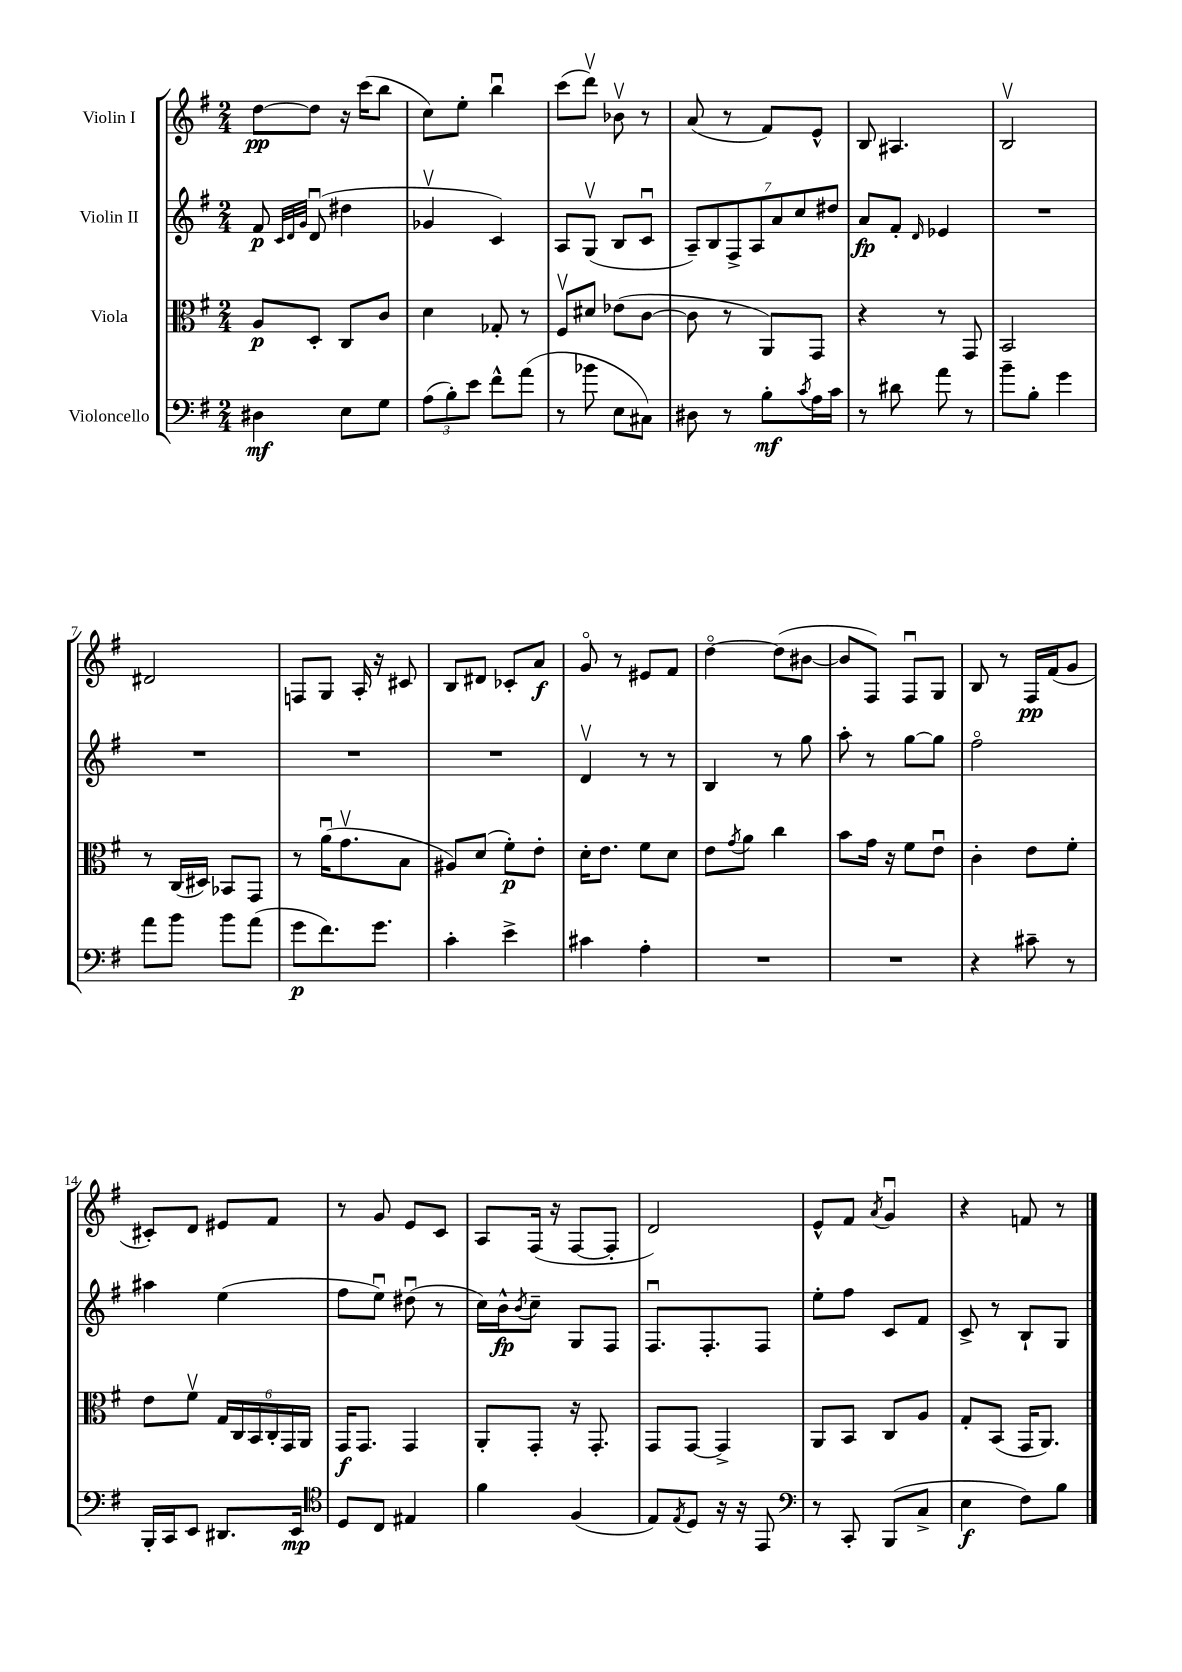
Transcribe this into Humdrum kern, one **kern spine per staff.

**kern	**dynam	**kern	**dynam	**kern	**dynam	**kern	**dynam
*part4	*part4	*part3	*part3	*part2	*part2	*part1	*part1
*staff4	*staff4	*staff3	*staff3	*staff2	*staff2	*staff1	*staff1
*I"Violoncello	*	*I"Viola	*	*I"Violin II	*	*I"Violin I	*
*clefF4	*	*clefC3	*	*clefG2	*	*clefG2	*
*k[f#]	*	*k[f#]	*	*k[f#]	*	*k[f#]	*
*M2/4	*	*M2/4	*	*M2/4	*	*M2/4	*
=1	=1	=1	=1	=1	=1	=1	=1
4D#X\	mf	8A/L	p	8f#/	p	[8dd\L	pp
.	.	.	.	32qqc/LLL	.	.	.
.	.	.	.	32qqd/	.	.	.
.	.	.	.	32qqg/JJJ	.	.	.
.	.	8D'/J	.	(8du/	.	8dd\J]	.
8E\L	.	8C/L	.	4dd#X\	.	16r	.
.	.	.	.	.	.	(16ccc\KL	.
8G\J	.	8c/J	.	.	.	8bb\J	.
=2	=2	=2	=2	=2	=2	=2	=2
(12A\L	.	4d\	.	4g-Xv/	.	8cc\L)	.
12B'\)	.	.	.	.	.	.	.
.	.	.	.	.	.	8ee'\J	.
12e\J	.	.	.	.	.	.	.
8f#^^\L	.	8G-X'/	.	4c/)	.	4bbu\	.
(8a\J	.	8r	.	.	.	.	.
=3	=3	=3	=3	=3	=3	=3	=3
8r	.	8F#v/L	.	8A/L	.	(8ccc\L	.
8b-X\	.	8d#X/J	.	(8Gv/J	.	8dddv\J)	.
8E\L	.	(8e-X\L	.	8B/L	.	8b-Xv\	.
8C#X\J)	.	[8c\J	.	8cu/J	.	8r	.
=4	=4	=4	=4	=4	=4	=4	=4
8D#X\	.	8c\]	.	14A~/L)	.	(8a/	.
.	.	.	.	14B/	.	.	.
8r	.	8r	.	.	.	8r	.
.	.	.	.	14F#^/	.	.	.
.	.	.	.	14A/	.	.	.
8B'\L	mf	8AA/L)	.	.	.	8f#/L)	.
.	.	.	.	14a/	.	.	.
.	.	.	.	14cc/	.	.	.
8qc/	.	.	.	.	.	.	.
16A\L	.	8GG/J	.	.	.	8e^^/J	.
.	.	.	.	14dd#X/J	.	.	.
16c\JJ	.	.	.	.	.	.	.
=5	=5	=5	=5	=5	=5	=5	=5
8r	.	4r	.	8a/L	fp	8B/	.
8d#X\	.	.	.	8f#'/J	.	4.A#X/	.
.	.	.	.	16qqd/	.	.	.
8a\	.	8r	.	4e-X/	.	.	.
8r	.	8GG/	.	.	.	.	.
=6	=6	=6	=6	=6	=6	=6	=6
8b~\L	.	2BB/	.	2r	.	2Bv/	.
8B'\J	.	.	.	.	.	.	.
4g\	.	.	.	.	.	.	.
!!LO:LB:g=z
=7	=7	=7	=7	=7	=7	=7	=7
8a\L	.	8r	.	2r	.	2d#X/	.
8b\J	.	(16C/LL	.	.	.	.	.
.	.	16D#X/JJ)	.	.	.	.	.
8b\L	.	8BB-X/L	.	.	.	.	.
(8a\J	.	8GG/J	.	.	.	.	.
=8	=8	=8	=8	=8	=8	=8	=8
8g\L	p	8r	.	2r	.	8Fn/L	.
8.f#\)	.	(16au\KL	.	.	.	8G/J	.
.	.	8.gv\	.	.	.	.	.
.	.	.	.	.	.	16A'/	.
8.g\J	.	.	.	.	.	16r	.
.	.	8B\J	.	.	.	8c#X/	.
=9	=9	=9	=9	=9	=9	=9	=9
4c'\	.	8A#X/L)	.	2r	.	8B/L	.
.	.	(8d/J	.	.	.	8d#X/J	.
4e^\	.	8f#'\L)	p	.	.	8c-X'/L	.
.	.	8e'\J	.	.	.	8a/J	f
=10	=10	=10	=10	=10	=10	=10	=10
4c#X\	.	16d'\KL	.	4dv/	.	8g/	.
.	.	8.e\J	.	.	.	.	.
.	.	.	.	.	.	8r	.
4A'\	.	8f#\L	.	8r	.	8e#X/L	.
.	.	8d\J	.	8r	.	8f#/J	.
=11	=11	=11	=11	=11	=11	=11	=11
2r	.	8e\L	.	4B/	.	[4dd\	.
.	.	8qg/	.	.	.	.	.
.	.	8a\J	.	.	.	.	.
.	.	4cc\	.	8r	.	(8dd\L]	.
.	.	.	.	8gg\	.	[8b#X\J	.
=12	=12	=12	=12	=12	=12	=12	=12
2r	.	8b\L	.	8aa'\	.	8b#/L]	.
.	.	16g\Jk	.	8r	.	8F#/J)	.
.	.	16r	.	.	.	.	.
.	.	8f#\L	.	[8gg\L	.	8F#u/L	.
.	.	8eu\J	.	8gg\J]	.	8G/J	.
=13	=13	=13	=13	=13	=13	=13	=13
4r	.	4c'\	.	2ff#\	.	8B/	.
.	.	.	.	.	.	8r	.
8c#X~\	.	8e\L	.	.	.	16F#/LL	pp
.	.	.	.	.	.	(16f#/J	.
8r	.	8f#'\J	.	.	.	8g/J	.
!!LO:LB:g=z
=14	=14	=14	=14	=14	=14	=14	=14
16BBB'/LL	.	8e\L	.	4aa#X\	.	8c#X'/L)	.
16CC/J	.	.	.	.	.	.	.
8EE/J	.	8f#v\J	.	.	.	8d/J	.
8.DD#X/L	.	24G/LL	.	(4ee\	.	8e#X/L	.
.	.	24C/	.	.	.	.	.
.	.	24BB/	.	.	.	.	.
.	.	24C'/	.	.	.	8f#/J	.
.	.	24GG/	.	.	.	.	.
16EE/Jk	mp	.	.	.	.	.	.
.	.	24AA/JJ	.	.	.	.	.
=15	=15	=15	=15	=15	=15	=15	=15
*clefC4	*	*	*	*	*	*	*
8D/L	.	16GG/KL	f	8ff#\L	.	8r	.
.	.	8.GG/J	.	.	.	.	.
8C/J	.	.	.	8eeu\J)	.	8g/	.
4E#X/	.	4GG/	.	(8dd#Xu\	.	8e/L	.
.	.	.	.	8r	.	8c/J	.
=16	=16	=16	=16	=16	=16	=16	=16
4f#\	.	8AA'/L	.	16cc\LL)	.	8A/L	.
.	.	.	.	16b^^\J	fp	.	.
.	.	.	.	8qb/	.	.	.
.	.	8GG'/J	.	8cc~\J	.	(16F#/Jk	.
.	.	.	.	.	.	16r	.
(4F#/	.	16r	.	8G/L	.	[8F#/L	.
.	.	8.GG'/	.	.	.	.	.
.	.	.	.	8F#/J	.	8F#'/J]	.
=17	=17	=17	=17	=17	=17	=17	=17
8E/L)	.	8GG/L	.	8.F#u/L	.	2d/)	.
8qE/	.	.	.	.	.	.	.
8D/J	.	[8GG/J	.	.	.	.	.
.	.	.	.	8.F#'/	.	.	.
16r	.	4GG^/]	.	.	.	.	.
16r	.	.	.	.	.	.	.
8EE/	.	.	.	8F#/J	.	.	.
=18	=18	=18	=18	=18	=18	=18	=18
*clefF4	*	*	*	*	*	*	*
8r	.	8AA/L	.	8ee'\L	.	8e^^/L	.
8CC'/	.	8BB/J	.	8ff#\J	.	8f#/J	.
.	.	.	.	.	.	8qa/	.
(8BBB/L	.	8C/L	.	8c/L	.	4gu/	.
8C^/J	.	8A/J	.	8f#/J	.	.	.
=19	=19	=19	=19	=19	=19	=19	=19
4E\	f	8G'/L	.	8c^/	.	4r	.
.	.	(8BB/J	.	8r	.	.	.
8F#\L)	.	16GG/KL	.	8B`/L	.	8fn/	.
.	.	8.AA/J)	.	.	.	.	.
8B\J	.	.	.	8G/J	.	8r	.
==	==	==	==	==	==	==	==
*-	*-	*-	*-	*-	*-	*-	*-
